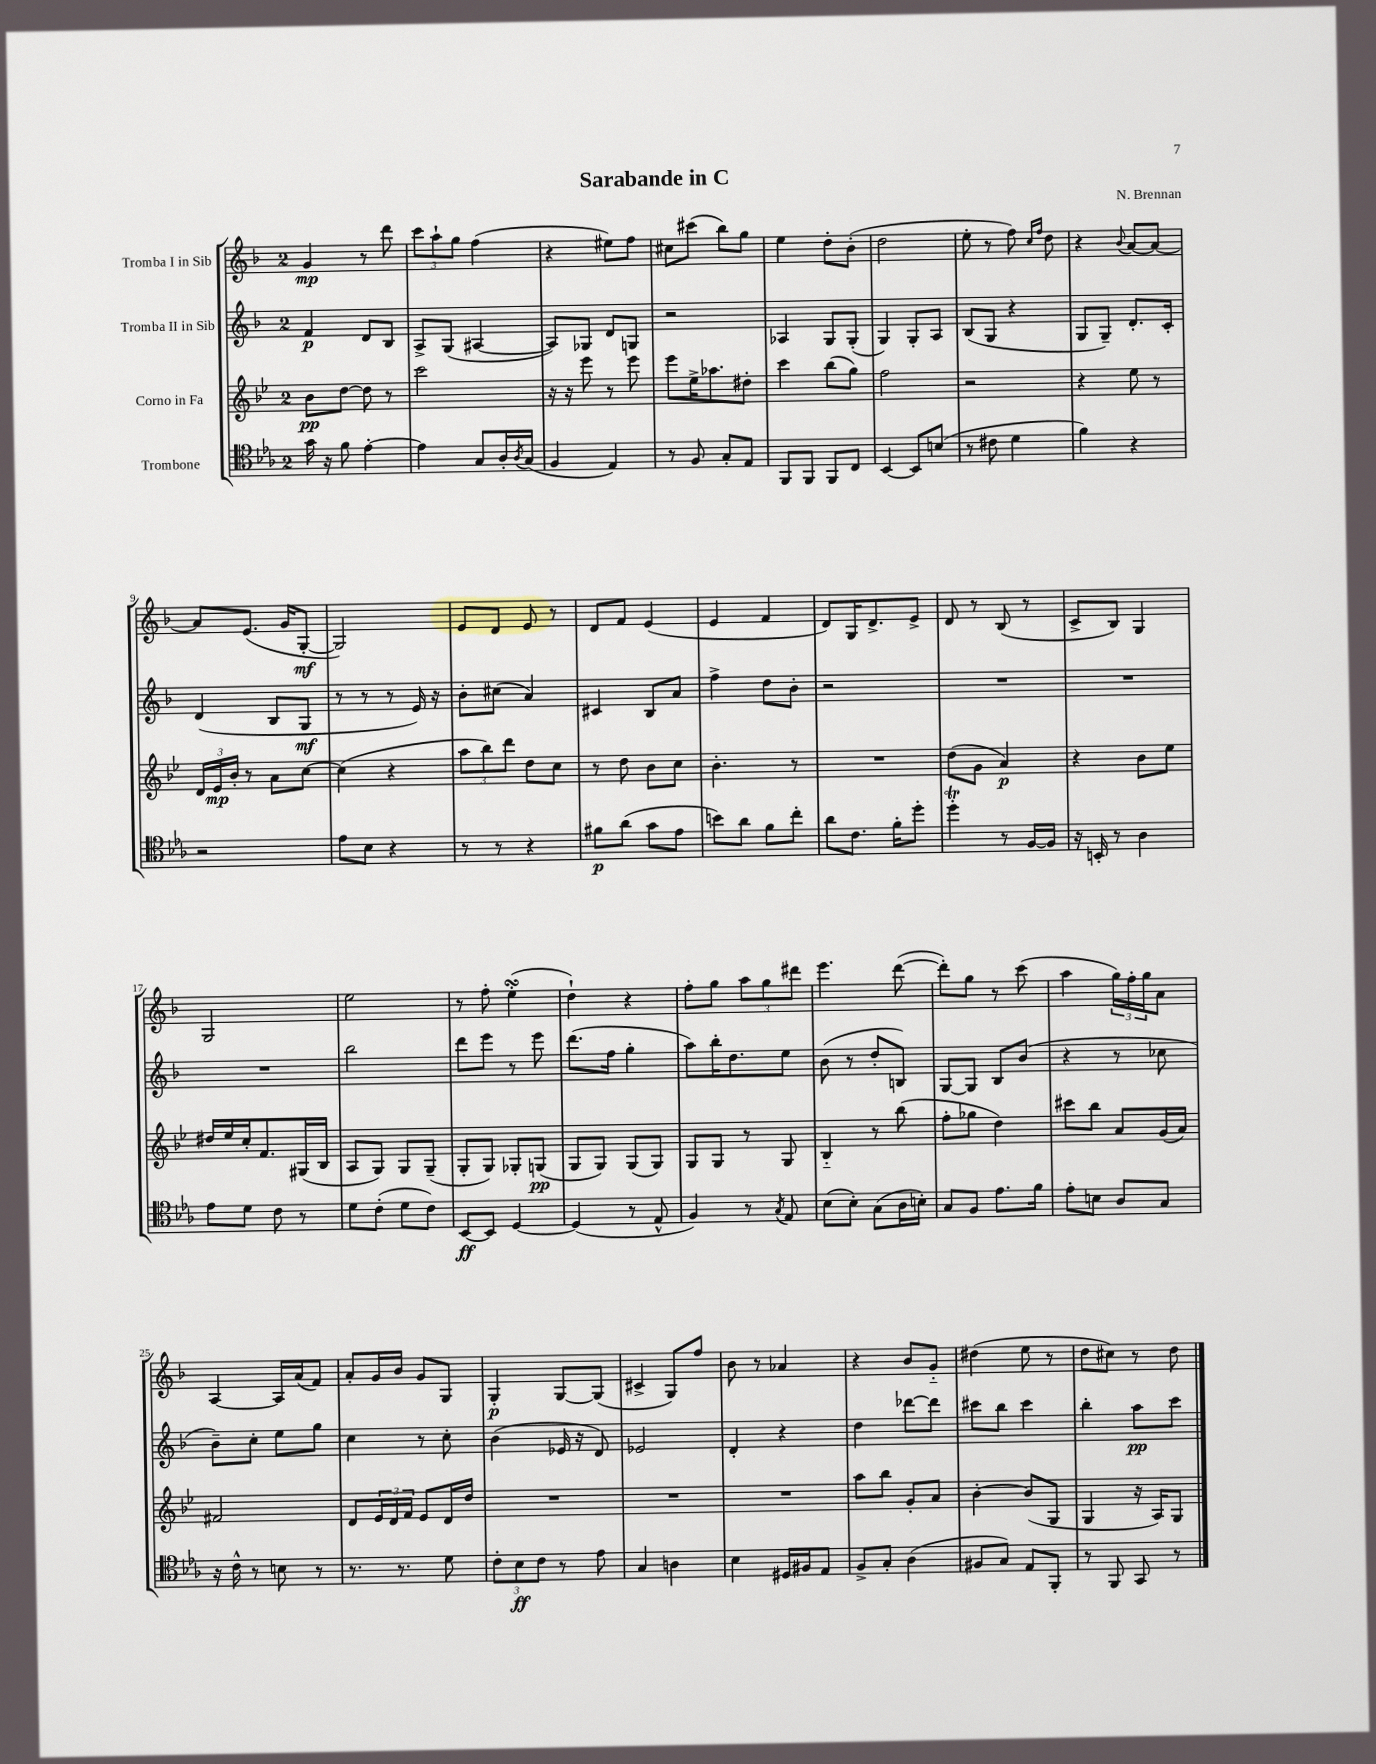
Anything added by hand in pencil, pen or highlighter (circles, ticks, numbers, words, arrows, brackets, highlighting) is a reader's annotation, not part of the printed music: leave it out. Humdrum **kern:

**kern	**kern	**kern	**kern
*staff4	*staff3	*staff2	*staff1
*clefC4	*clefG2	*clefG2	*clefG2
*k[b-e-a-]	*k[b-e-]	*k[b-]	*k[b-]
*M2/4	*M2/4	*M2/4	*M2/4
16g	8b-	4f	4g
16r	.	.	.
8f	[8dd	.	.
[4e-'	8dd]	8d	8r
.	8r	8B-	8ddd
=	=	=	=
4e-]	2ccc	8A^	12ccc
.	.	.	12aa`
.	.	(8G	.
.	.	.	12gg
8G	.	[4A#	(4ff
16A-'	.	.	.
8qA-	.	.	.
(16G	.	.	.
=	=	=	=
4F	16r	8A#])	4r
.	16r	.	.
.	8eee-	8G-	.
4E-)	8r	8d	8ee#)
.	8eee-	8G	8ff
=	=	=	=
8r	8eee-	2r	8cc#
8F	16ee-^	.	(8ccc#
.	8.aa-	.	.
8G'	.	.	8bb-)
8E-	8dd#'	.	8gg
=	=	=	=
8FF	4ccc	4A-	4ee
8FF	.	.	.
8FF	(8bb-	8G	8dd'
8C	8gg)	(8G'	(8b-'
=	=	=	=
[4BB-	2ff	4G)	2dd
8BB-]	.	8G'	.
(8B	.	8A	.
=	=	=	=
8r	2r	(8B-	8ee'
8c#	.	8G	8r
4d	.	4r	8ff)
.	.	.	16qqcc
.	.	.	16qqff
.	.	.	8dd
=	=	=	=
4f)	4r	8G	4r
.	.	8G~)	.
.	.	.	8qqb-
4r	8ee-	8.d'	[8a
.	8r	.	8a_
.	.	16c'	.
=	=	=	=
2r	24d	(4d	8a]
.	24e-	.	.
.	24b-'	.	.
.	8r	.	(8.e
.	8a	8B-	.
.	.	.	16g
.	[8cc	8G	[8G'
=	=	=	=
8e-	(4cc]	8r	2G])
8B-	.	8r	.
4r	4r	8r	.
.	.	16e)	.
.	.	16r	.
=	=	=	=
8r	12aa	8b-'	8e
.	12bb-)	.	.
8r	.	(8cc#	8d
.	12ddd	.	.
4r	8dd	4a)	8e
.	8cc	.	8r
=	=	=	=
8f#	8r	4c#	8d
(8a-	8dd	.	8f
8g	8b-	8B-	(4e
8e-	8cc	8a	.
=	=	=	=
8b)	4.b-'	4ff^	4e
8a-	.	.	.
8f	.	8dd	4f
8cc'	8r	8b-'	.
=	=	=	=
8a-	2r	2r	8d)
8.c	.	.	16G
.	.	.	8.d^
16f'	.	.	.
8dd'	.	.	8e^
=	=	=	=
4dd'	(8dd	2r	8d
.	8g	.	8r
8r	4a)	.	(8B-
[16F	.	.	8r
16F]	.	.	.
=	=	=	=
16r	4r	2r	8c^
16BB'	.	.	.
8r	.	.	8B-)
4A-	8b-	.	4G
.	8ee-	.	.
=	=	=	=
8e-	16dd#	2r	2G
.	16ee-	.	.
8d	16cc'	.	.
.	8.f	.	.
8c	.	.	.
8r	(16G#	.	.
.	16B-	.	.
=	=	=	=
8d	8A	2bb-	2ee
(8c'	8G)	.	.
8d	8G	.	.
8c)	(8G~	.	.
=	=	=	=
[8BB-	8G'	8ddd	8r
8BB-]	8G)	8eee	8ff'
[4D	8G-'	8r	(4ee'
.	(8G	8eee	.
=	=	=	=
(4D]	8G	(8.ddd	4dd`)
.	8G)	.	.
.	.	16ff	.
8r	(8G	4gg'	4r
8E-^^	8G)	.	.
=	=	=	=
4F)	8G	8aa)	8ff'
.	8G	16bb-'	8gg
.	.	8.dd	.
8r	8r	.	12aa
.	.	.	12gg
8qG	.	.	.
8E-	8G	8ee	.
.	.	.	12ddd#
=	=	=	=
(8B-	4B-'~	(8b-	4.eee
8B-')	.	8r	.
(8G	8r	8dd'	.
16A-	(8bb-	8B)	([8ddd
16B')	.	.	.
=	=	=	=
8G	8ff'	[8G	8ddd'])
8F	8gg-	8G]	8gg
8.e-	4dd)	8B-	8r
.	.	(8b-	(8ccc
16f	.	.	.
=	=	=	=
8e-'	8ccc#	4r	4aa
8B	8bb-	.	.
8A-	8a	8r	24gg)
.	.	.	24ff'
.	.	.	24gg
8G	(16g	8cc-	8a
.	16a)	.	.
=	=	=	=
16r	2f#	8b-~)	[4A
16c^^	.	.	.
8r	.	8cc'	.
8B	.	8ee	16A]
.	.	.	(16a
8r	.	8gg	8f)
=	=	=	=
8.r	8d	4cc	8a'
.	24e-	.	16g
.	24d	.	.
8.r	.	.	16b-
.	24f	.	.
.	8e-	8r	8g
8d	16d	8cc'	8G
.	16dd	.	.
=	=	=	=
12c'	2r	(4b-	4G'
12B-	.	.	.
12c	.	.	.
8r	.	16e-	[8G
.	.	16r	.
8e-	.	8d)	(8G]
=	=	=	=
4G	2r	2e-	4c#^
4A	.	.	8G)
.	.	.	8ff
=	=	=	=
4B-	2r	4d'	8b-
.	.	.	8r
16D#	.	4r	4a-
16F#	.	.	.
8E-	.	.	.
=	=	=	=
8F^	8aa	4dd	4r
8G'	8bb-	.	.
(4A-	8g'	[8ddd-	8b-
.	8a	8ddd-]	8g'~
=	=	=	=
8F#	[4b-'	8ccc#	(4dd#
8G)	.	8bb-	.
8E-	(8b-]	4ccc#	8ee
8FF'	8G	.	8r
=	=	=	=
8r	4G	4bb-'	8dd
8FF	.	.	8cc#)
8GG	16r	8aa	8r
.	16A)	.	.
8r	8G	8ccc	8dd
==	==	==	==
*-	*-	*-	*-
